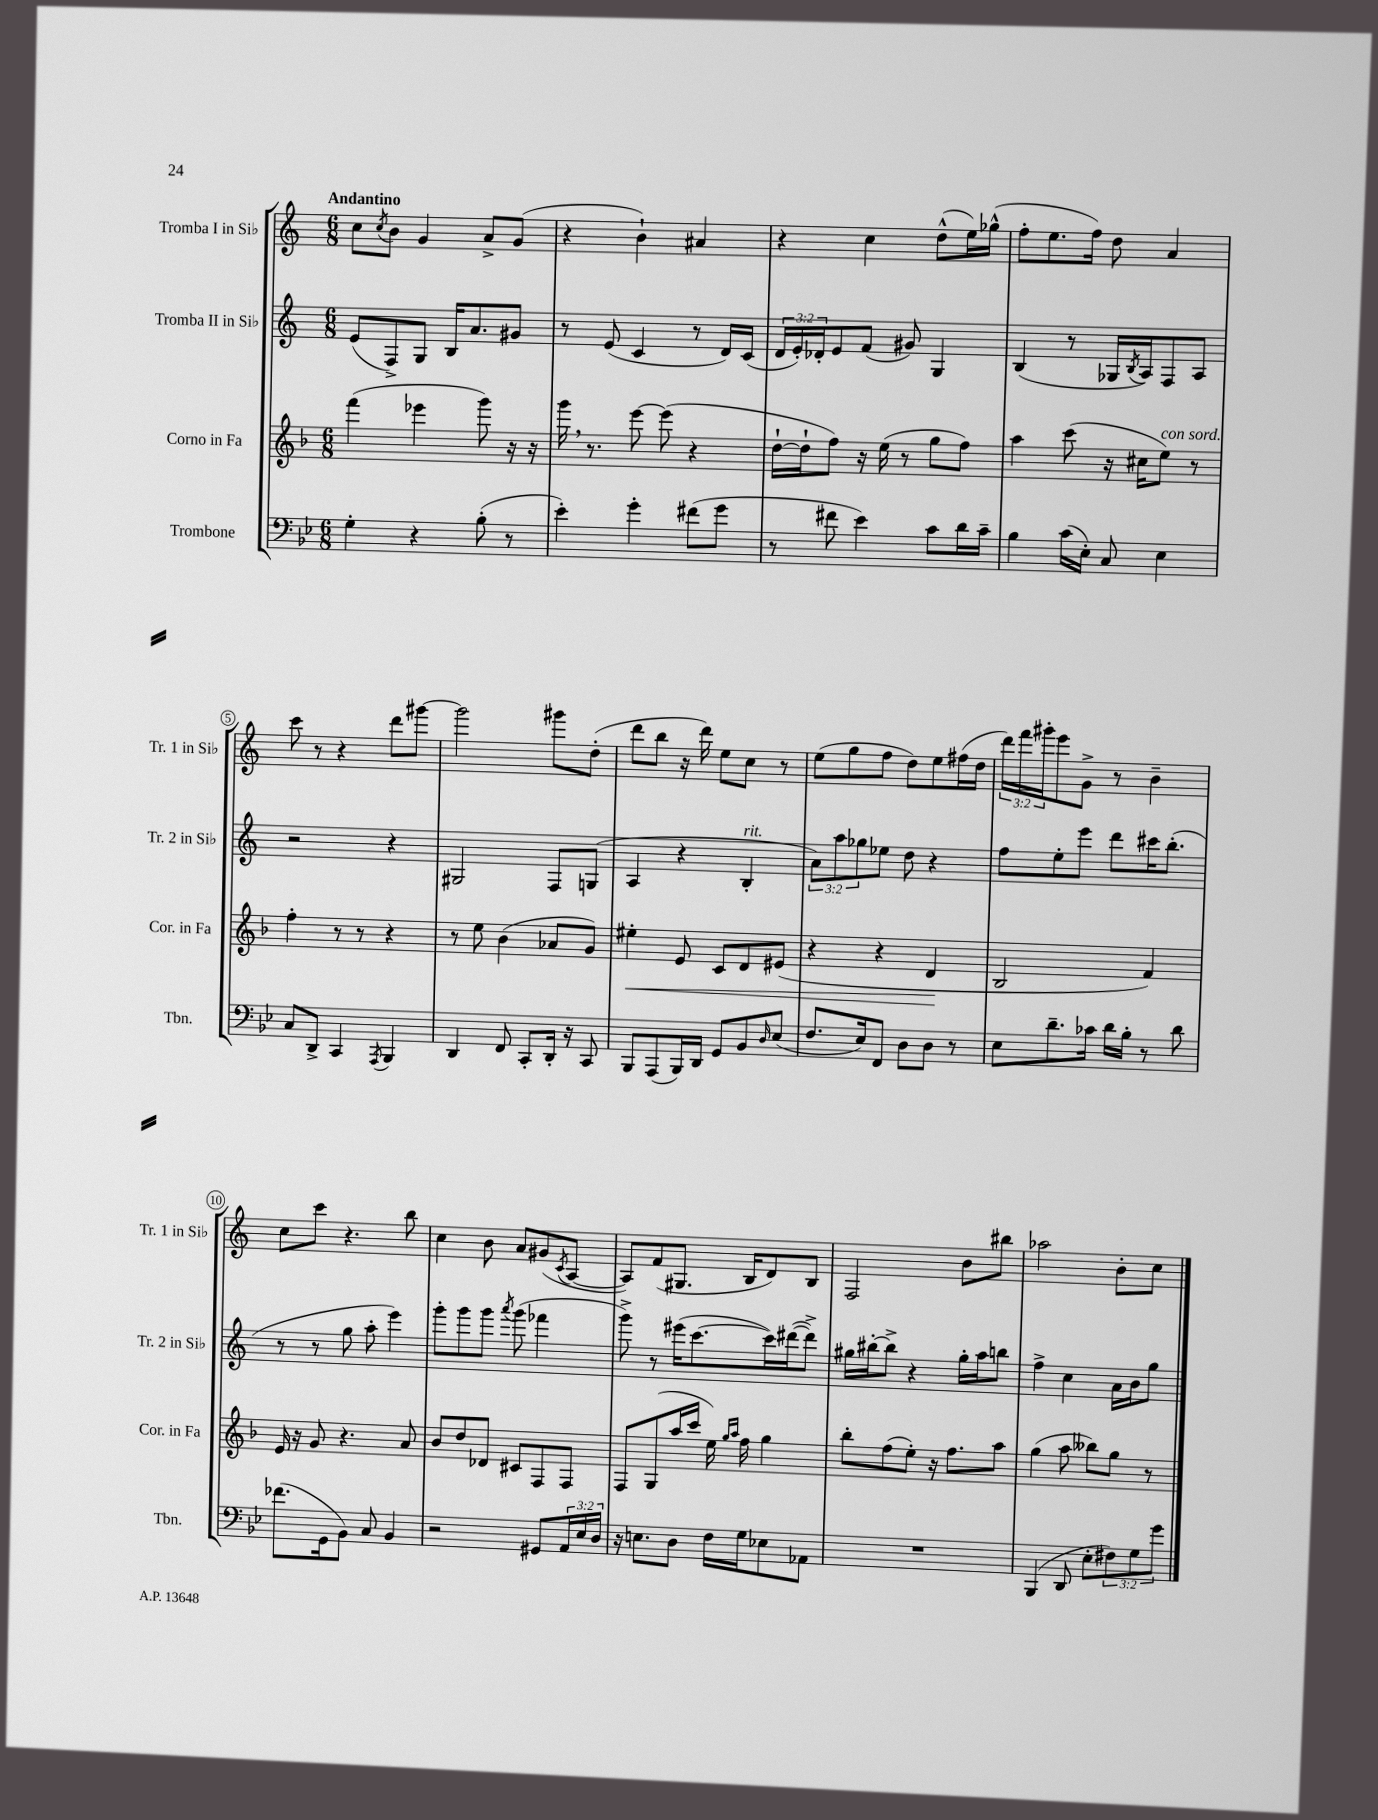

**kern	**kern	**dynam	**kern	**kern
*part4	*part3	*part3	*part2	*part1
*staff4	*staff3	*staff3	*staff2	*staff1
*I"Trombone	*I"Corno in Fa	*	*I"Tromba II in Si♭	*I"Tromba I in Si♭
*I'Tbn.	*I'Cor. in Fa	*	*I'Tr. 2 in Si♭	*I'Tr. 1 in Si♭
*clefF4	*clefG2	*	*clefG2	*clefG2
*k[b-e-]	*k[b-]	*	*k[]	*k[]
*M6/8	*M6/8	*	*M6/8	*M6/8
=1	=1	=1	=1	=1
!	!	!	!	!LO:TX:a:B:t=Andantino
4G'\	(4fff\	.	(8e/L	8cc\L
.	.	.	.	8qcc/
.	.	.	8F^/)	8b\J
4r	4eee-X\	.	8G/J	4g/
.	.	.	16B/KL	.
.	.	.	8.a/	.
(8B-'\	8ggg\)	.	.	8a^/L
8r	16r	.	8g#X/J	(8g/J
.	16r	.	.	.
=2	=2	=2	=2	=2
4e-'\)	16ggg,\	.	8r	4r
.	8.r	.	.	.
.	.	.	(8e/	.
4g'\	[8eee\	.	4c/	4b`\)
.	(8eee\]	.	.	.
(8f#X\L	4r	.	8r	4a#X/
8g\J	.	.	16d/LL)	.
.	.	.	(16c/JJ	.
=3	=3	=3	=3	=3
8r	[16dd`\LL	.	24d/LL	4r
.	.	.	24e'/)	.
.	16dd`\J]	.	.	.
.	.	.	24d-X'/J	.
8f#X\	8ff\J)	.	8e/	.
4e-\)	16r	.	(8f/J	4cc\
.	(16ee\	.	.	.
.	8r	.	8g#X/)	.
8c\L	8gg\L	.	4G/	(8dd^^\L
16d\L	8ff\J)	.	.	16ee\L)
16c~\JJ	.	.	.	(16gg-X^^\JJ
=4	=4	=4	=4	=4
4B-\	4aa\	.	(4B/	8ff'\L
.	.	.	.	8.ee\
(16c\LL	(8ccc\	.	8r	.
16E-'\JJ)	.	.	.	16ff\Jk)
8C/	16r	.	16G-X/LL	8dd\
.	.	.	8qB/	.
.	16cc#X\KL	.	16A/J)	.
!	!LO:TX:a:i:t=con sord.	!	!	!
4E-\	8ee\J)	.	8F/	4a/
.	8r	.	8A/J	.
!!LO:LB:g=z
=5	=5	=5	=5	=5
8C/L	4ff'\	.	2r	8ccc\
8DD^/J	.	.	.	8r
4CC/	8r	.	.	4r
.	8r	.	.	.
8qAAA/	.	.	.	.
4BBB-/	4r	.	4r	8ddd\L
.	.	.	.	[8ggg#X\J
=6	=6	=6	=6	=6
4DD/	8r	.	2G#X/	2ggg#\]
.	8ee\	.	.	.
8FF/	(4b-\	.	.	.
8CC'/L	.	.	.	.
16DD'/Jk	8a-X/L	.	8F/L	8ggg#X\L
16r	.	.	.	.
8CC/	8g/J)	.	(8Gn/J	(8dd'\J
=7	=7	=7	=7	=7
!	!	!LO:HP:b	!	!
8BBB-/L	4ee#X'\	<	4A/	8ddd\L
(8AAA/	.	.	.	8bb\J
16BBB-/L)	8e/	.	4r	16r
16DD/JJ	.	.	.	16ddd\)
8GG/L	8c/L	.	.	8ee\L
!	!	!	!LO:TX:a:i:t=rit.	!
8BB-/	8d/	.	4B'/	8cc\J
16qqD/	.	.	.	.
(8E-/J	(8e#X/J	.	.	8r
=8	=8	=8	=8	=8
8.F/L	4r	.	12a\L)	(8ee\L
.	.	.	12aa\	.
.	.	.	.	8gg\
.	.	.	12gg-X\	.
16E-/k)	.	.	.	.
8FF/J	4r	.	8ee-X\J	8ff\J
8D\L	.	.	8dd\	8dd\L)
8D\J	4d/	.	4r	8ee\
8r	.	.	.	(16ff#X\L
.	.	.	.	16dd\JJ
.	.	[	.	.
=9	=9	=9	=9	=9
8E-\L	2B-/	.	8ff\L	24ddd\LL)
.	.	.	.	24fff\
.	.	.	.	24ggg#X'\J
8.d~\	.	.	8ee'\	8eee\
.	.	.	8eee\J	8g^\J
16c-X\Jk	.	.	.	.
16d\LL	.	.	8ddd\L	8r
16B-'\JJ	.	.	.	.
8r	4f/)	.	16ccc#X\K	4b~\
.	.	.	(8.bb'\J	.
8d\	.	.	.	.
!!LO:LB:g=z
=10	=10	=10	=10	=10
(8.f-X\L	16e/	.	8r	8cc\L
.	16r	.	.	.
.	8g/	.	8r	8ccc\J
16GG\k	.	.	.	.
8BB-\J)	4.r	.	8gg\	4.r
8C/	.	.	8aa'\	.
4BB-/	.	.	4eee\)	.
.	8a/	.	.	8bb\
=11	=11	=11	=11	=11
2r	8b-/L	.	8ggg'\L	4cc\
.	8dd/	.	8ggg\	.
.	8d-X/J	.	8ggg\J	8b\
.	.	.	8qaaa/	.
.	8c#X/L	.	(8ggg\	8a/L
8GG#X/L	8F/	.	4fff-X\	(8g#X/
.	.	.	.	8qc/
24AA/L	8F/J	.	.	[8A/J
24E-/	.	.	.	.
24D/JJ	.	.	.	.
=12	=12	=12	=12	=12
16r	8F/L	.	8ggg^\)	8A/L])
8.En\L	.	.	.	.
.	(8G/	.	8r	(8f/
8D\J	16aa/L	.	(16eee#X\KL	8.G#X/J
.	16ccc/JJ	.	[8.ccc\	.
16F\LL	16ee\)	.	.	.
.	16qqgg/LL	.	.	.
.	16qqaa/JJ	.	.	.
16G\J	16ff\	.	.	16B/KL
8E-X\	4gg\	.	16ccc\L])	8d/)
.	.	.	([16ddd#X\J	.
8AA-X\J	.	.	8ddd#^\J])	8B/J
=13	=13	=13	=13	=13
2.r	8bb-'\L	.	16gg#X\LL	2F/
.	.	.	[16bb#X'\J	.
.	(8ff\	.	8bb#^\J]	.
.	8ee'\J)	.	4r	.
.	16r	.	.	.
.	8.ff\L	.	.	.
.	.	.	16gg#'\LL	8b\L
.	.	.	16aa\J	.
.	8aa\J	.	8bbn\J	8bb#X\J
=14	=14	=14	=14	=14
(4BBB-/	(4gg\	.	4ff^\	2aa-X\
8DD/	8aa\	.	4cc\	.
8E-'\L	8bb--X\L)	.	.	.
12F#X\)	8gg\J	.	16a\LL	8b'\L
.	.	.	16b\J	.
12G\	.	.	.	.
.	8r	.	8gg\J	8cc\J
12g\J	.	.	.	.
==	==	==	==	==
*-	*-	*-	*-	*-
